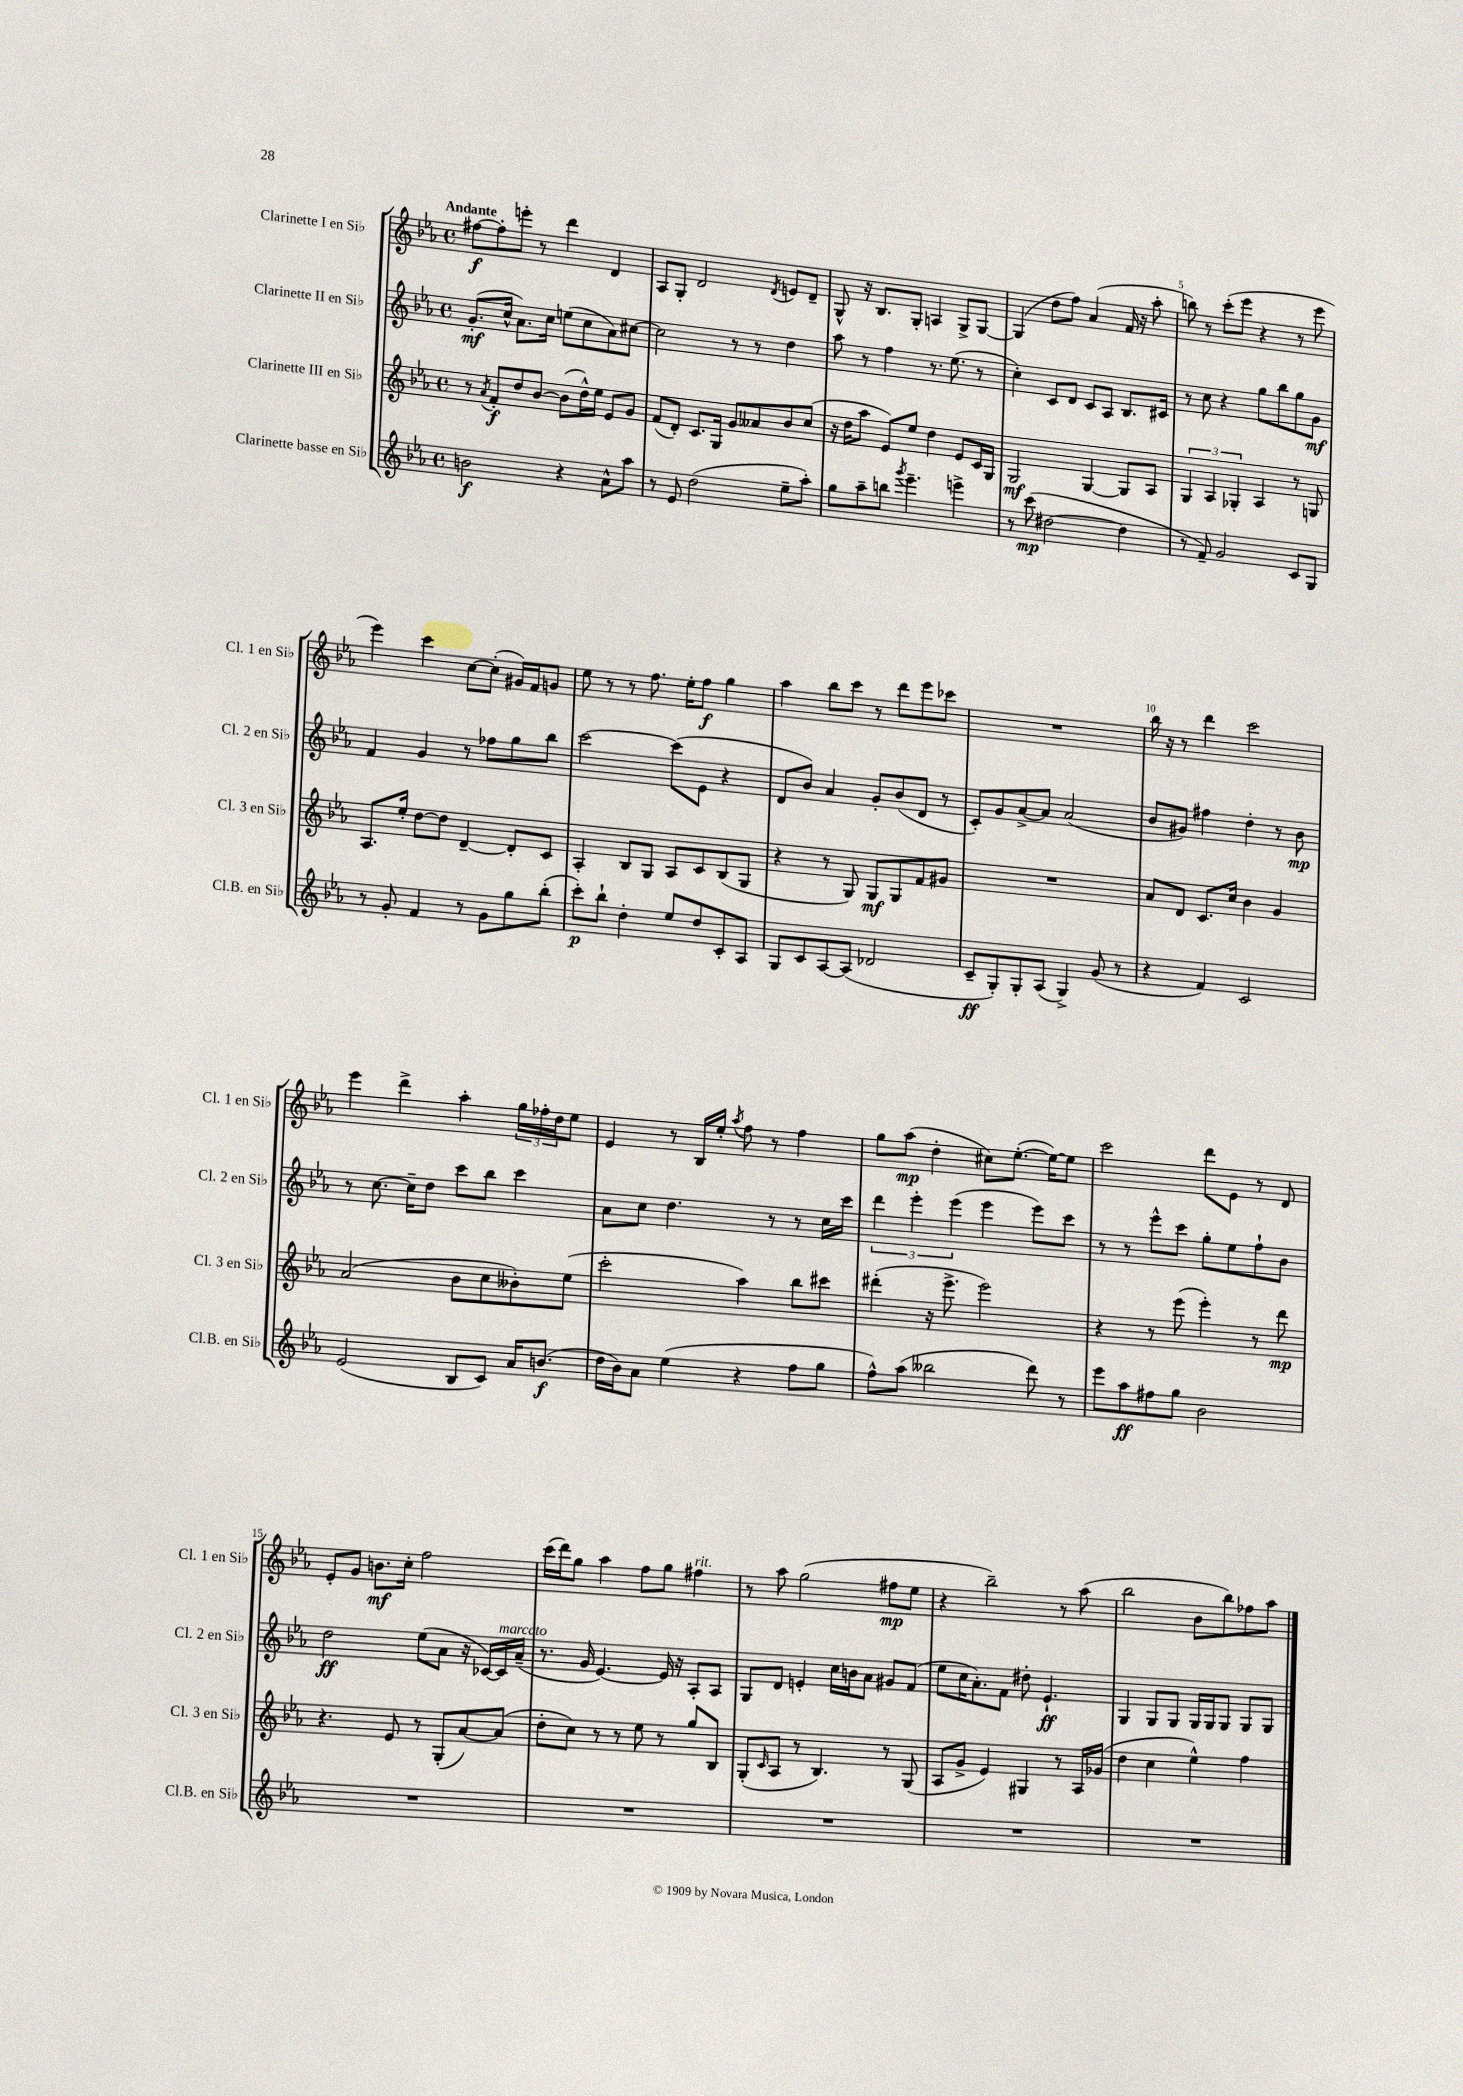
<<
\new StaffGroup <<
\new Staff = "s0" \with { instrumentName = "Clarinette I en Sib" shortInstrumentName = "Cl. 1 en Sib" } {
    \clef treble \key ees \major \defaultTimeSignature \time 4/4 \tempo "Andante"
    fis''8~\f fis''8-. e'''8-. r8 d'''4 d'4 |
    aes8 g8-. d'2 \acciaccatura { d'8 } e'8 d'8-- |
    g8-^ r16 bes8. g8-. a4 g8-> g8~ |
    g4( d''8 f''8) aes'4( f'16 r16 aes''8-. |
    b''8) r8 c'''8-.( ees'''8 r4 r8 ees'''8 |
    ees'''4) c'''4 c''8~ c''8-.( gis'16) f'16 g'8 |
    ees''8 r8 r8 f''8. ees''16-. f''8\f g''4 |
    aes''4 bes''8 c'''8 r8 d'''8 ees'''8 ces'''8 |
    R1 |
    bes''16 r16 r8 d'''4 c'''2 |
    ees'''4 d'''4-> aes''4-. \tuplet 3/2 { g''16 fes''16-. d''16 } ees''8 |
    ees'4 r8 bes16 ees''16-. \acciaccatura { aes''8 } f''8 r8 f''4 |
    g''8 aes''8\mp( d''4-. cis''8) ees''8.~-.( ees''16~) ees''8 |
    c'''2 d'''8 ees'8 r8 d'8 |
    ees'8-. g'8 b'8.\mf c''16-. f''2 |
    c'''16( d'''16) g''8 aes''4 f''8 g''8 fis''4^\markup { \italic "rit." } |
    r8 aes''8 g''2( fis''8\mp ees''8 |
    r4 bes''2--) r8 aes''8( |
    bes''2 bes'8 bes''8) fes''8 aes''8 \bar "|." |
}
\new Staff = "s1" \with { instrumentName = "Clarinette II en Sib" shortInstrumentName = "Cl. 2 en Sib" } {
    \clef treble \key ees \major \defaultTimeSignature \time 4/4
    g'8.-.\mf( c''16-^ aes'8.) c''16 e''8( c''8 aes'8) cis''8~ |
    cis''2 r8 r8 d''4 |
    aes''8 r8 f''4 r8. ees''8.( r8 |
    c''4-.) c'8 d'8 c'8 aes8 bes8. cis'16 |
    r8 c''8 r4 g''8 bes''8 g''8 g'8\mf |
    f'4 g'4 r8 fes''8 g''8 bes''8 |
    c'''2~ c'''8( ees'8 r4 |
    d'8 bes'8) aes'4 g'8-. bes'8( d'8 r8 |
    c'8-.) g'8 aes'8~-> aes'8 aes'2( |
    bes'8 gis'8) fis''4 d''4-. r8 bes'8\mp |
    r8 c''8.~ c''16-- d''8 c'''8 bes''8 c'''4 |
    aes'8 c''8 d''4. r8 r8 c''16 c'''16 |
    \tuplet 3/2 { d'''4 ees'''4-. ees'''4( } ees'''4 ees'''8) c'''8 |
    r8 r8 ees'''8-^ c'''8 g''8-. ees''8 f''8-! bes'8 |
    d''2\ff ees''8( aes'8 r16 ces'16~) ces'16^\markup { \italic "marcato" } aes'16--( |
    r8. g'16 ees'4.~) ees'16 r16 aes8-. aes8 |
    g8 d'8 e'4-. c''16 b'16 aes'8 gis'8 f'8( |
    ees''8 c''16 aes'8.-.) f'8 dis''8-. ees'4.-!\ff |
    g4 g8 g8 g16 g16 g8 g8 g8 \bar "|." |
}
\new Staff = "s2" \with { instrumentName = "Clarinette III en Sib" shortInstrumentName = "Cl. 3 en Sib" } {
    \clef treble \key ees \major \defaultTimeSignature \time 4/4
    r8 \acciaccatura { aes'8 } f'8-.\f d''8 bes'8~ bes'8( d''16-^) ees''16 ees'8 g'8 |
    f'8( d'8-.) c'8. g16 g'8 aeses'8 bes'8 c''8( |
    r16 d''16 aes''8 ees'8) ees''8 d''4 ees'8 c'16 g16 |
    g2\mf g4~ g8 aes8 |
    \tuplet 3/2 { g4 aes4 ges4-. } aes4 r8 g8 |
    aes8. ees''16-. d''8~ d''8 d'4~-- d'8-. c'8 |
    aes4-. bes8 g8 aes8 c'8 bes8( g8 |
    r4 r8 g8) g8\mf g8 f'8 gis'8 |
    R1 |
    aes'8 d'8 c'8. c''16 bes'4 g'4 |
    aes'2( bes'8 c''8 beses'8-.) ees''8( |
    c'''2-. aes''4) bes''8 cis'''8 |
    dis'''4-.( r16 ees'''8.-> ees'''2) |
    r4 r8 ees'''8( ees'''4-.) r8 d'''8\mp |
    r4. ees'8 r8 g8-.( aes'8~) aes'8( |
    d''8-. c''8) r8 r8 ees''8 r8 g''8 bes8 |
    g8-.( \grace { c'16 } aes8 r8 bes4.) r8 g8( |
    aes8 g'8-> ees'4) gis4 r8 aes16 ges'16( |
    d''4 c''4 ees''4-^) f''4 \bar "|." |
}
\new Staff = "s3" \with { instrumentName = "Clarinette basse en Sib" shortInstrumentName = "Cl.B. en Sib" } {
    \clef treble \key ees \major \defaultTimeSignature \time 4/4
    b'2\f r4 aes'8-^ aes''8 |
    r8 ees'8 d''2( ees''8-- aes''8-.) |
    g''8 aes''8-- b''8 \acciaccatura { g'''8 } ees'''4.-- e'''4-> |
    r8 c'''8\mp( dis''2~ dis''4 |
    r8 f'8--) g'2 c'8 g8 |
    r8 g'8-. f'4 r8 g'8 g''8 bes''8-.( |
    c'''8-.\p) bes''8-! d''4-. ees''8 d''8 c'8-. aes8 |
    g8 c'8 aes8~ aes8( des'2 |
    c'8--\ff g8-.) g8-. aes8( g4->) g'8( r8 |
    r4 f'4) c'2 |
    ees'2( bes8 c'8) aes'16 b'8.\f( |
    d''16 bes'16) aes'8 ees''4( r4 f''8 g''8 |
    f''8-^) aes''8( beses''2 d'''8) r8 |
    ees'''8 aes''8\ff fis''8 g''8 bes'2 |
    R1 |
    R1 |
    R1 |
    R1 |
    R1 \bar "|." |
}
>>
>>
\layout { \context { \Score \override BarNumber.break-visibility = ##(#f #t #t) barNumberVisibility = #(every-nth-bar-number-visible 5) } }
